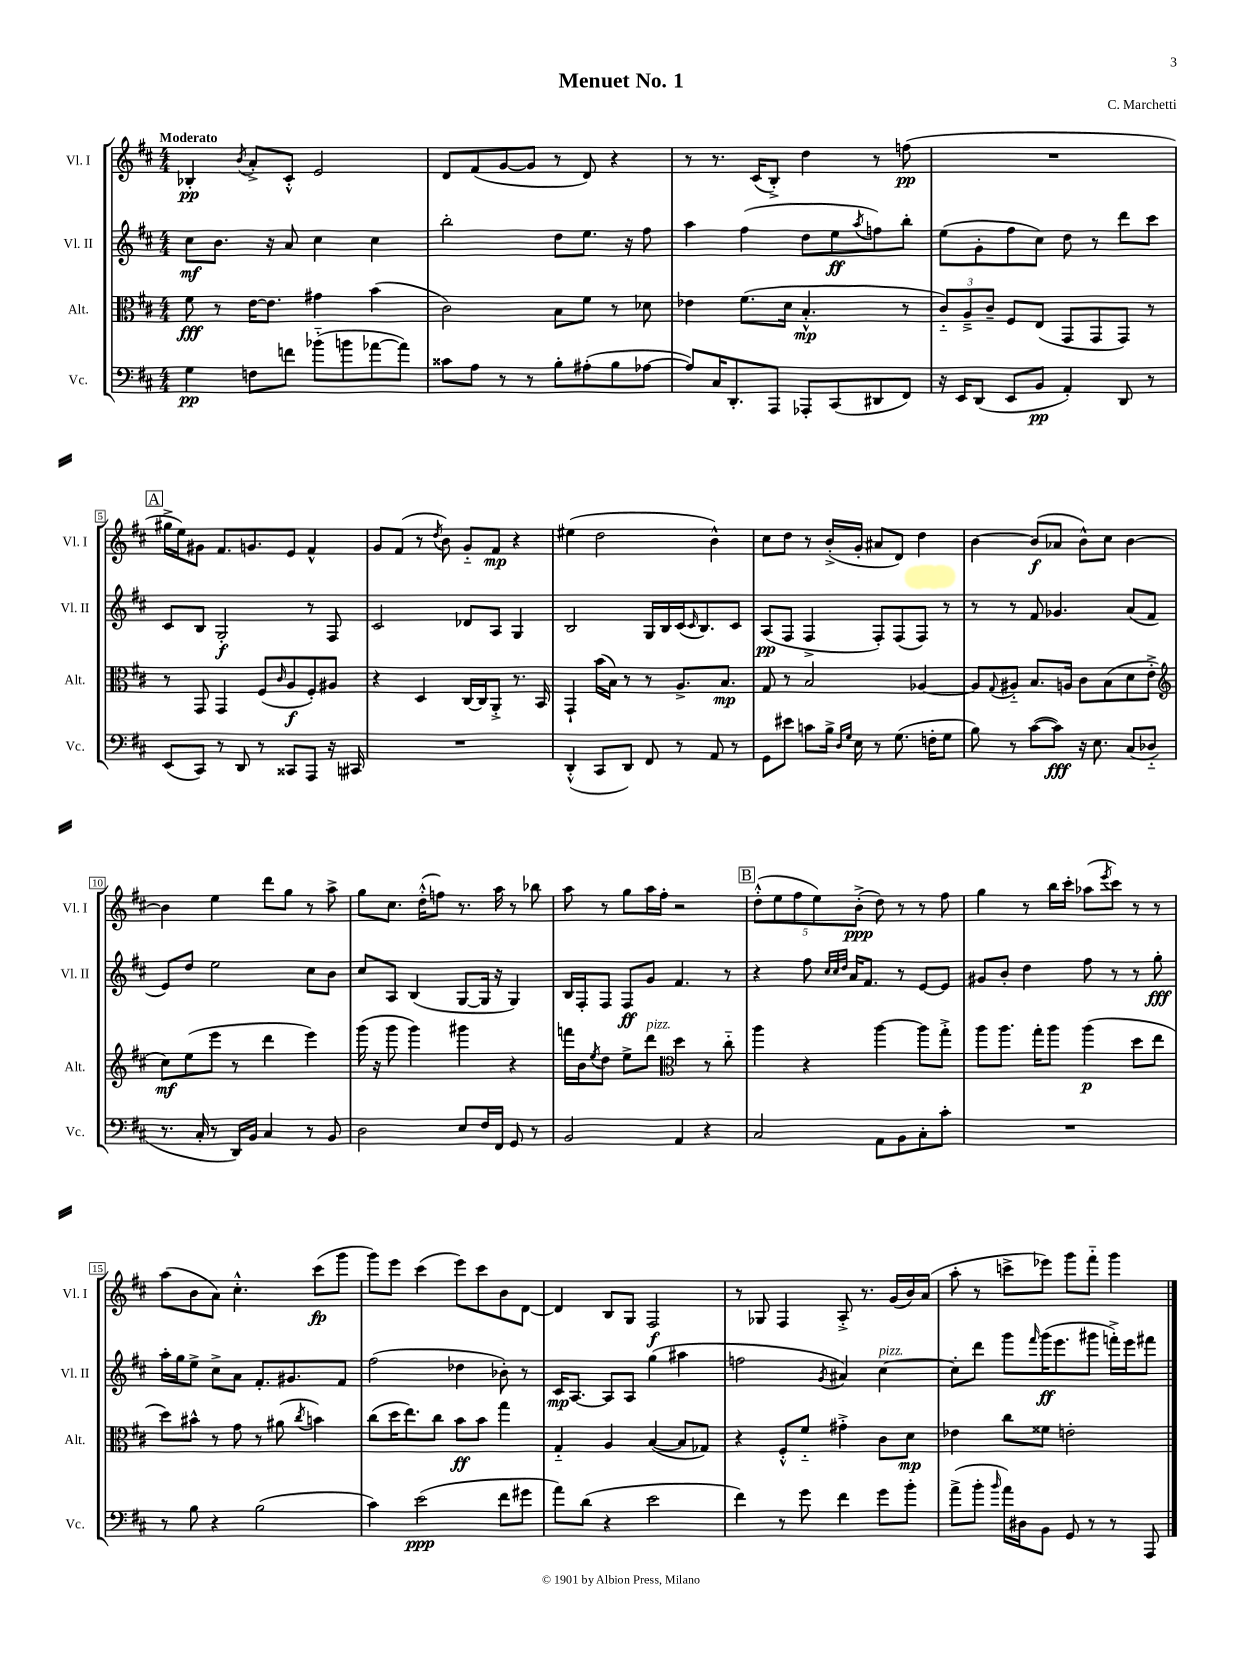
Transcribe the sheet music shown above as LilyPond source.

\header { title = "Menuet No. 1" composer = "C. Marchetti" }
<<
\new StaffGroup <<
\new Staff = "s0" \with { instrumentName = "Vl. I" shortInstrumentName = "Vl. I" } {
    \clef treble \key d \major \numericTimeSignature \time 4/4 \tempo "Moderato"
    bes4-.\pp \acciaccatura { b'8 } a'8-.-> cis'8-.-^ e'2 |
    d'8 fis'8( g'8~ g'8 r8 d'8) r4 |
    r8 r8. cis'16( b8-.->) d''4 r8 f''8\pp( |
    R1 |
    \mark \markup { \box "A" } gis''16-> e''16) gis'8 fis'8. g'8. e'8 fis'4-^ |
    g'8 fis'8( r8 \acciaccatura { d''8 } b'8) g'8-_ fis'8\mp r4 |
    eis''4( d''2 b'4-^) |
    cis''8 d''8 r8 b'16-.->( g'16-. ais'8 d'8) d''4 |
    b'4~ b'8\f( aes'8 b'8-^) cis''8 b'4~ |
    b'4 e''4 d'''8 g''8 r8 a''8-> |
    g''8 cis''8. d''16-.-^( f''8) r8. a''16 r8 bes''8 |
    a''8 r8 g''8 a''16 fis''16-. r2 |
    \mark \markup { \box "B" } \tuplet 5/4 { d''8-.-^( e''8 fis''8 e''8) b'8-.->\ppp( } d''8) r8 r8 fis''8 |
    g''4 r8 b''16 cis'''16-. aes''8( \acciaccatura { e'''8 } cis'''8) r8 r8 |
    a''8( b'8 a'8) cis''4.-.-^ cis'''8\fp( g'''8 |
    g'''8) e'''8 cis'''4( e'''8) cis'''8 b'8 d'8~ |
    d'4 b8 g8 fis2\f |
    r8 ges8 fis4 a8-.-> r8. g'16( b'16) a'16( |
    a''8-. r8 c'''8-> ees'''8) g'''8 fis'''8-_ g'''4 \bar "|." |
}
\new Staff = "s1" \with { instrumentName = "Vl. II" shortInstrumentName = "Vl. II" } {
    \clef treble \key d \major \numericTimeSignature \time 4/4
    cis''8\mf b'8. r16 a'8 cis''4 cis''4 |
    b''2-. d''8 e''8. r16 fis''8 |
    a''4 fis''4( d''8 e''8\ff \acciaccatura { a''8 } f''8) b''8-. |
    e''8( g'8-. fis''8 cis''8) d''8 r8 d'''8 cis'''8 |
    \mark \markup { \box "A" } cis'8 b8 g2-.\f r8 fis8 |
    cis'2 des'8 a8 g4 |
    b2 g16 b16 cis'16( \grace { cis'16 } b8.) cis'8 |
    a8\pp( fis8 fis4-> fis8-.) fis8( fis8) r8 |
    r8 r8 fis'8 ges'4. a'8( fis'8 |
    e'8) d''8 e''2 cis''8 b'8 |
    cis''8 a8 b4( g8~ g16 r16 g4) |
    b16 fis16-. fis8 fis8\ff g'8 fis'4. r8 |
    \mark \markup { \box "B" } r4 fis''8 \grace { cis''32 cis''32 d''32 } a'16 fis'8. r8 e'8~ e'8 |
    gis'8 b'8-. d''4 fis''8 r8 r8 g''8-.\fff |
    a''16-. g''16 e''8-> cis''8-> a'8 fis'8.-. gis'8. fis'8 |
    fis''2( des''4 bes'8-.) r8 |
    cis'16\mp a8.~ a8 a8 g''4( ais''4 |
    f''2 \acciaccatura { g'8 } ais'4) cis''4~^\markup { \italic "pizz." } |
    cis''8-. d'''8 g'''8 \grace { fis'''16 } g'''16\ff( e'''8. gis'''8 f'''16-.->) e'''16 fis'''8 \bar "|." |
}
\new Staff = "s2" \with { instrumentName = "Alt." shortInstrumentName = "Alt." } {
    \clef alto \key d \major \numericTimeSignature \time 4/4
    fis'8\fff r8 e'16~ e'8. gis'4 b'4( |
    cis'2) b8 fis'8 r8 des'8 |
    ees'4 fis'8.( d'16 b4.-.-^\mp r8 |
    \tuplet 3/2 { cis'8-_) a8---> cis'8-- } fis8 e8( g,8 g,8 g,8) r8 |
    \mark \markup { \box "A" } r8 g,8 g,4 fis8( \grace { cis'16 } a8\f fis8-.) ais8 |
    r4 d4 cis16~ cis16 a,8-.-> r8. b,16 |
    g,4-! b'16( b16) r8 r8 a8.-> b8.\mp |
    g8 r8 b2 aes4~ |
    aes8 \appoggiatura { g8 } ais8-_ b8. a16 cis'8 b8( d'8 e'8-.-> |
    \clef treble cis''8\mf) e''8( e'''8 r8 d'''4 e'''4) |
    g'''16( r16 g'''8 g'''4) gis'''4 r4 |
    f'''16 b'16 \acciaccatura { e''8 } d''8 e''8-> d'''8^\markup { \italic "pizz." } \clef alto d''4 r8 cis''8-_ |
    \mark \markup { \box "B" } a''4 r4 a''4~ a''8 g''8-.-> |
    a''8 a''8. g''16-. a''8 a''4\p( d''8 e''8 |
    d''8) bis'8-^ r8 g'8 r8 ais'8( \acciaccatura { cis''8 } b'4) |
    cis''8( d''16 e''8.) cis''8 b'8\ff b'8 g''4 |
    g4-_ a4 b4~( b8 ges8) |
    r4 fis8-.-^ fis'8-_ gis'4-.-> cis'8 d'8\mp |
    ees'4 cis''8 fisis'8 e'2-. \bar "|." |
}
\new Staff = "s3" \with { instrumentName = "Vc." shortInstrumentName = "Vc." } {
    \clef bass \key d \major \numericTimeSignature \time 4/4
    g4\pp f8 f'8 bes'8-_( b'8 aes'8~ aes'8) |
    cisis'8 a8 r8 r8 b8-. ais8-.( b8 aes8~ |
    aes8) cis16 d,8.-. a,,8 aes,,8-. cis,8( dis,8 fis,8) |
    r16 e,16 d,8( e,8 b,8\pp a,4-.) d,8 r8 |
    \mark \markup { \box "A" } e,8( cis,8) r8 d,8 r8 cisis,8 a,,8 r16 cis,16 |
    R1 |
    d,4-.-^( cis,8 d,8) fis,8 r8 a,8 r8 |
    g,8 eis'8 c'8 b16-> \grace { d16 g16 } e16 r8 g8.( f16-. g8 |
    b8) r8 cis'8~( cis'8\fff) r16 e8. cis8( des8-_ |
    r8. cis16-. r8 d,16) b,16 cis4 r8 b,8 |
    d2 e8 fis16 fis,16 g,8 r8 |
    b,2 a,4 r4 |
    \mark \markup { \box "B" } cis2 a,8 b,8 cis8-. cis'8-. |
    R1 |
    r8 b8 r4 b2( |
    cis'4) e'2\ppp( fis'8 gis'8 |
    a'8) d'8( r4 e'2 |
    fis'4) r8 g'8 fis'4 g'8 b'8-. |
    a'8->( b'8-. \grace { b'16 } a'16) dis16 b,8 g,8 r8 r8 a,,8 \bar "|." |
}
>>
>>
\layout { \context { \Score \override BarNumber.stencil = #(make-stencil-boxer 0.1 0.3 ly:text-interface::print) } }
